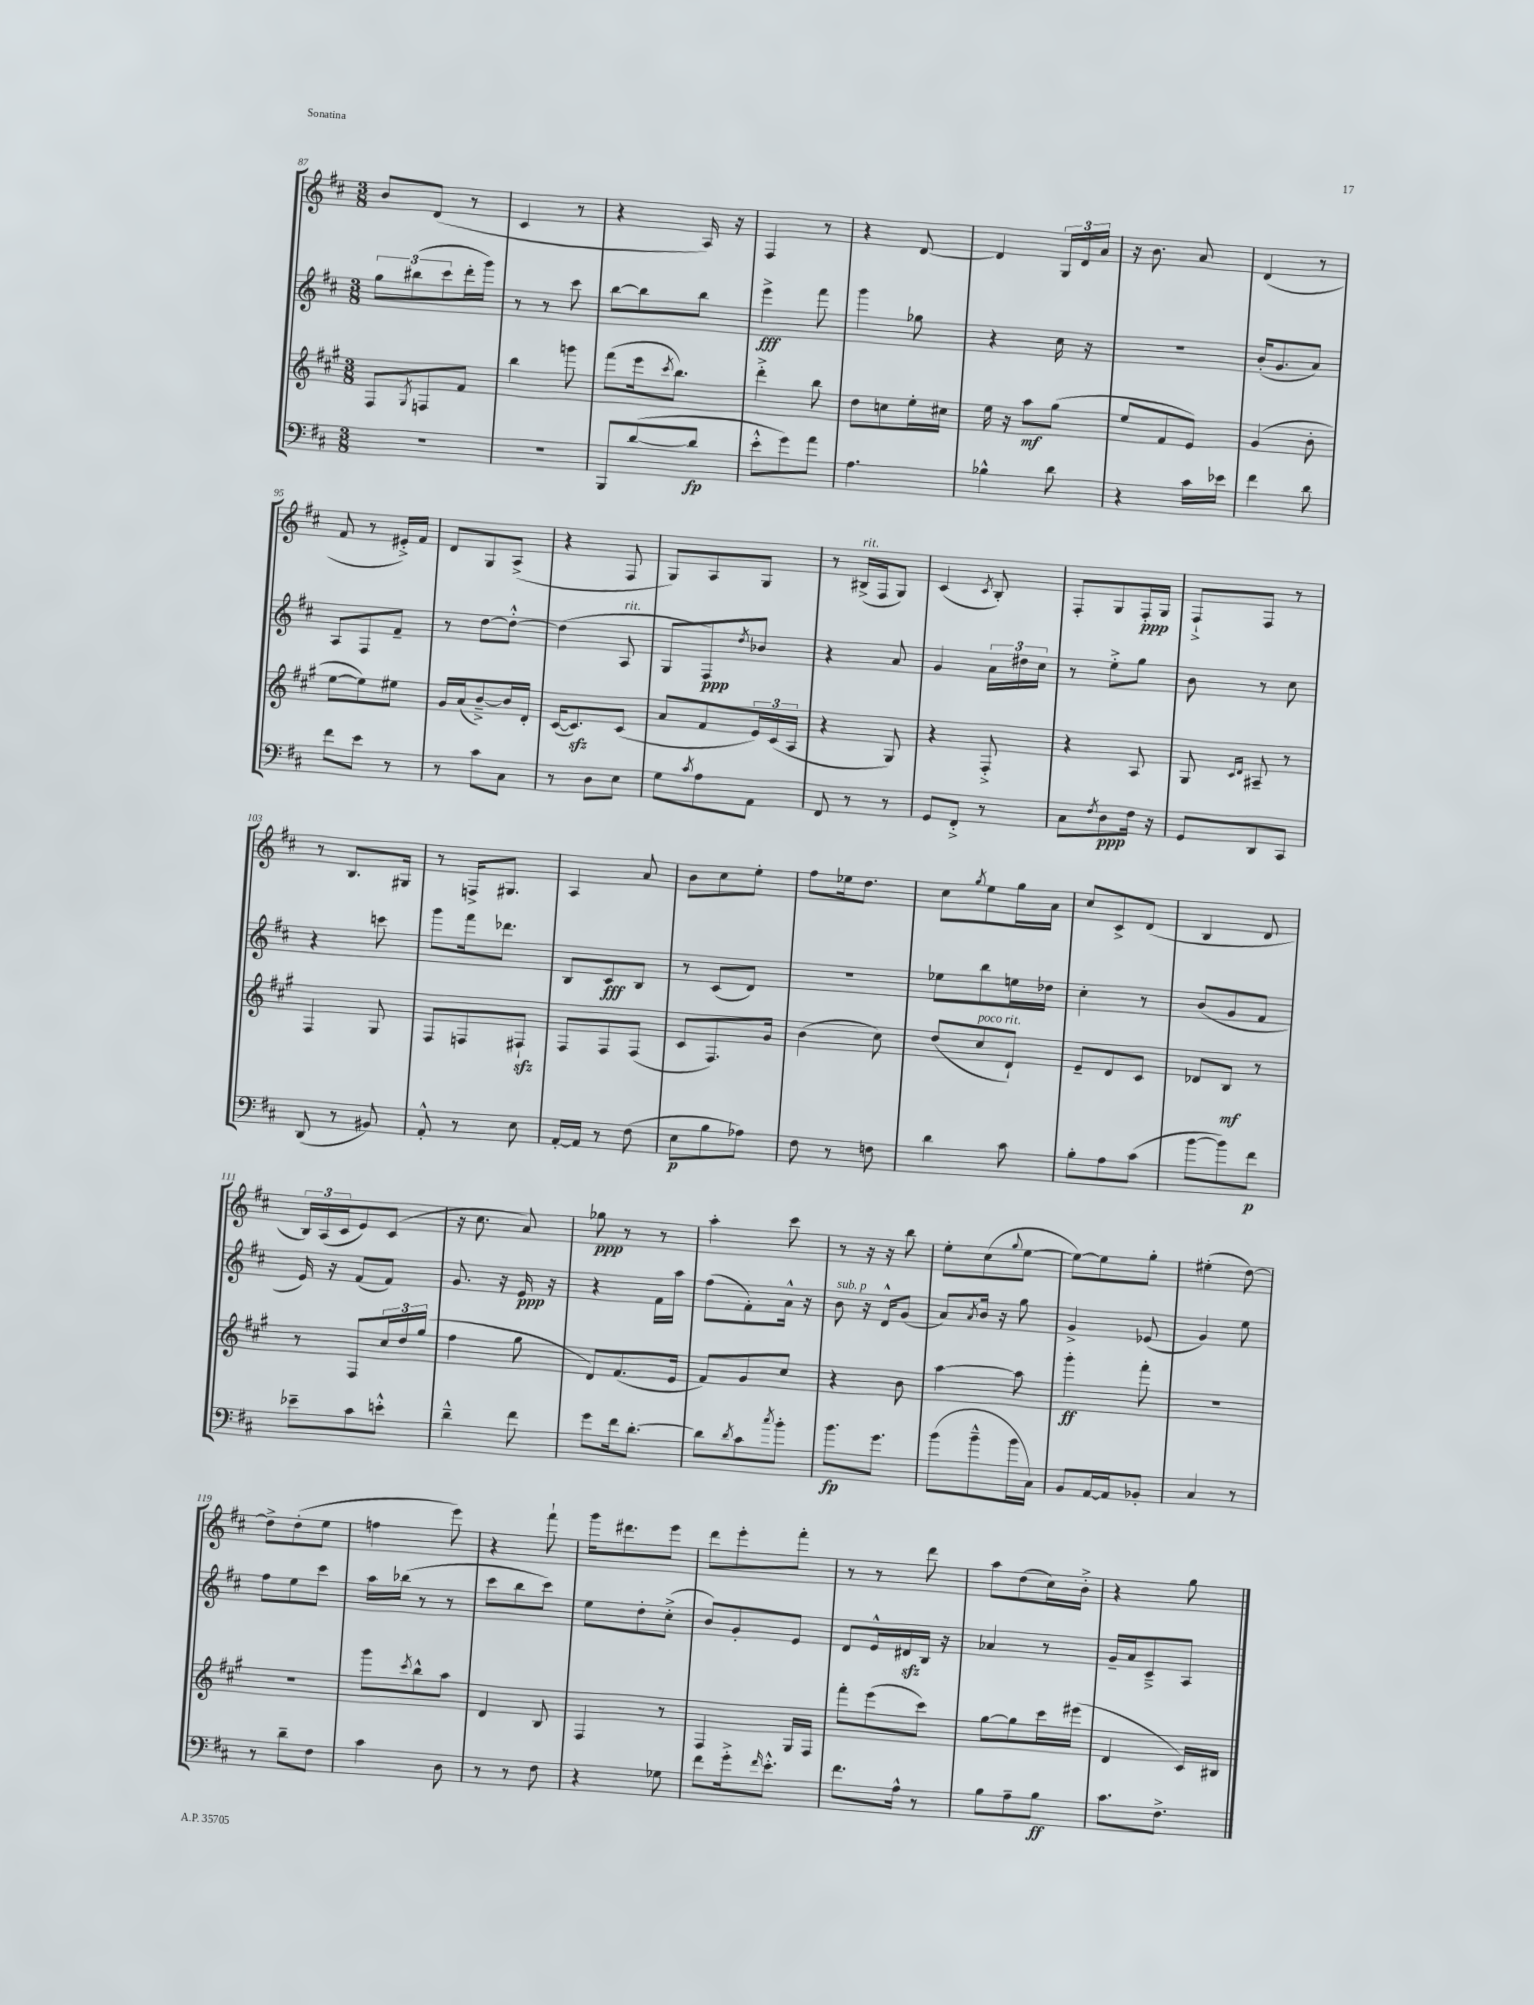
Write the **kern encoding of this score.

**kern	**dynam	**kern	**dynam	**kern	**dynam	**kern	**dynam
*part4	*part4	*part3	*part3	*part2	*part2	*part1	*part1
*staff4	*staff4	*staff3	*staff3	*staff2	*staff2	*staff1	*staff1
*clefF4	*	*clefG2	*	*clefG2	*	*clefG2	*
*k[f#c#]	*	*k[f#c#g#]	*	*k[f#c#]	*	*k[f#c#]	*
*M3/8	*	*M3/8	*	*M3/8	*	*M3/8	*
=87	=87	=87	=87	=87	=87	=87	=87
4.r	.	8F#/L	.	12gg\L	.	8b/L	.
.	.	.	.	(12bb#X\	.	.	.
.	.	8qG#/	.	.	.	.	.
.	.	8Fn/	.	.	.	(8d/J	.
.	.	.	.	12ccc#\	.	.	.
.	.	8f#/J	.	16ddd'\L	.	8r	.
.	.	.	.	16ggg\JJ)	.	.	.
=88	=88	=88	=88	=88	=88	=88	=88
4.r	.	4bb\	.	8r	.	4c#/	.
.	.	.	.	8r	.	.	.
.	.	8gggn\	.	8ccc#\	.	8r	.
=89	=89	=89	=89	=89	=89	=89	=89
8BBB/L	.	(8fff#\L	.	[8bb\L	.	4r	.
([8d/	.	16eee\k	.	8bb\]	.	.	.
.	.	8qccc#/	.	.	.	.	.
.	.	8.bb\J)	.	.	.	.	.
8d/J]	fp	.	.	8bb\J	.	16A/)	.
.	.	.	.	.	.	16r	.
=90	=90	=90	=90	=90	=90	=90	=90
8e'^^\L	.	4ddd'^\	.	4eee^\	fff	4F#/	.
8g\)	.	.	.	.	.	.	.
8a\J	.	8bb\	.	8fff#\	.	8r	.
=91	=91	=91	=91	=91	=91	=91	=91
4.A\	.	8dd\L	.	4ggg\	.	4r	.
.	.	8ccn\	.	.	.	.	.
.	.	16ee'\L	.	8gg-X\	.	[8d/	.
.	.	16cc#X\JJ	.	.	.	.	.
=92	=92	=92	=92	=92	=92	=92	=92
4B-X^^\	.	16ee\	.	4r	.	4d/]	.
.	.	16r	.	.	.	.	.
.	.	8aa\L	mf	.	.	.	.
8d\	.	(8gg#\J	.	16cc#\	.	24G/LL	.
.	.	.	.	.	.	24d/	.
.	.	.	.	16r	.	.	.
.	.	.	.	.	.	24a/JJ	.
=93	=93	=93	=93	=93	=93	=93	=93
4r	.	8ee/L	.	4.r	.	16r	.
.	.	.	.	.	.	8.b\	.
.	.	8f#/	.	.	.	.	.
16c#\LL	.	8e/J)	.	.	.	8a/	.
16e-X\JJ	.	.	.	.	.	.	.
=94	=94	=94	=94	=94	=94	=94	=94
4f#\	.	(4g#/	.	(16b'/KL	.	(4d/	.
.	.	.	.	8.g/	.	.	.
8d\	.	8b'\	.	8a/J)	.	8r	.
!!LO:LB:g=z
=95	=95	=95	=95	=95	=95	=95	=95
8f#\L	.	[8ee\L	.	8A/L	.	8f#/	.
8e\J	.	8ee\])	.	8F#/	.	8r	.
8r	.	8ee#X\J	.	8f#~/J	.	16e#X'^/LL)	.
.	.	.	.	.	.	16f#/JJ	.
=96	=96	=96	=96	=96	=96	=96	=96
8r	.	16g#/LL	.	8r	.	8d/L	.
.	.	(16a/J	.	.	.	.	.
8c#\L	.	[8b~^/)	.	[8dd\L	.	8G/	.
8C#\J	.	16b/L]	.	8dd'^^\J_	.	(8A^/J	.
.	.	16d'/JJ	.	.	.	.	.
=97	=97	=97	=97	=97	=97	=97	=97
8r	.	([16c#/KL	.	(4dd\]	.	4r	.
.	.	8.c#zz/])	.	.	.	.	.
8D\L	.	.	.	.	.	.	.
!	!	!	!	!LO:TX:a:i:t=rit.	!	!	!
8E\J	.	(8c#/J	.	8A/	.	8F#/	.
=98	=98	=98	=98	=98	=98	=98	=98
8G\L	.	8a/L	.	8G/L	.	8G/L)	.
8qc#/	.	.	.	.	.	.	.
8A\	.	8f#/	.	8F#/)	ppp	8A/	.
.	.	.	.	8qdd/	.	.	.
8AA\J	.	24e/L)	.	8b-X/J	.	8G/J	.
.	.	(24c#/	.	.	.	.	.
.	.	24A/JJ	.	.	.	.	.
=99	=99	=99	=99	=99	=99	=99	=99
8FF#/	.	4r	.	4r	.	8r	.
!	!	!	!	!	!	!LO:TX:a:i:t=rit.	!
8r	.	.	.	.	.	(16B#X^/LL	.
.	.	.	.	.	.	16F#/J	.
8r	.	8G#/)	.	8a/	.	8G/J)	.
=100	=100	=100	=100	=100	=100	=100	=100
8GG/L	.	4r	.	4g/	.	(4c#/	.
8FF#'^/J	.	.	.	.	.	.	.
.	.	.	.	.	.	8qc#/	.
8r	.	8F#'^/	.	24a\LL	.	8B'/)	.
.	.	.	.	24dd#X\	.	.	.
.	.	.	.	24cc#\JJ	.	.	.
=101	=101	=101	=101	=101	=101	=101	=101
8C#\L	.	4r	.	8r	.	8F#'/L	.
8qF#/	.	.	.	.	.	.	.
8D\	ppp	.	.	8ee'^\L	.	8G/	.
16F#\Jk	.	8A/	.	8gg\J	.	16F#'/L	ppp
16r	.	.	.	.	.	16G/JJ	.
=102	=102	=102	=102	=102	=102	=102	=102
8GG/L	.	8G#/	.	8b\	.	8F#`^/L	.
.	.	16qqc#/LL	.	.	.	.	.
.	.	16qqd/JJ	.	.	.	.	.
8DD/	.	8A#X~/	.	8r	.	8F#/J	.
8CC#/J	.	8r	.	8cc#\	.	8r	.
!!LO:LB:g=z
=103	=103	=103	=103	=103	=103	=103	=103
(8DD/	.	4F#/	.	4r	.	8r	.
8r	.	.	.	.	.	8.B/L	.
8BB#X/)	.	8G#/	.	8cccn\	.	.	.
.	.	.	.	.	.	16G#X/Jk	.
=104	=104	=104	=104	=104	=104	=104	=104
8AA'^^/	.	8F#/L	.	8ggg\L	.	8r	.
8r	.	8Fn/	.	16fff#\k	.	16Fn^/KL	.
.	.	.	.	8.ddd-X\J	.	8.G#X/J	.
8E\	.	8F#Xzz`/J	.	.	.	.	.
=105	=105	=105	=105	=105	=105	=105	=105
[16AA'/LL	.	8F#/L	.	8B/L	.	4A/	.
16AA/JJ]	.	.	.	.	.	.	.
8r	.	8F#/	.	8c#/	fff	.	.
(8F#\	.	(8F#/J	.	8B/J	.	8a/	.
=106	=106	=106	=106	=106	=106	=106	=106
8E\L	p	8c#/L	.	8r	.	8b\L	.
8B\	.	8.F#/)	.	(8c#/L	.	8cc#\	.
8A-X\J)	.	.	.	8d/J)	.	8ee'\J	.
.	.	16g#/Jk	.	.	.	.	.
=107	=107	=107	=107	=107	=107	=107	=107
8F#\	.	(4b\	.	4.r	.	8ff#\L	.
8r	.	.	.	.	.	16ee-X\k	.
.	.	.	.	.	.	8.dd\J	.
8Fn\	.	8cc#\)	.	.	.	.	.
=108	=108	=108	=108	=108	=108	=108	=108
4d\	.	(8dd/L	.	8ee-X\L	.	8cc#\L	.
.	.	.	.	.	.	8qgg/	.
!	!	!LO:TX:a:i:t=poco rit.	!	!	!	!	!
.	.	8cc#/	.	8bb\	.	8ee\	.
8c#\	.	8d`/J)	.	16een\L	.	16gg\L	.
.	.	.	.	16dd-X\JJ	.	16a\JJ	.
=109	=109	=109	=109	=109	=109	=109	=109
8B'\L	.	8e~/L	.	4cc#'\	.	8cc#/L	.
8A\	.	8d/	.	.	.	8c#^/	.
(8c#\J	.	8c#/J	.	8r	.	(8d/J	.
=110	=110	=110	=110	=110	=110	=110	=110
[8b\L	.	8d-X/L	.	(8b/L	.	4B/	.
8b\])	.	8B/J	mf	8g/	.	.	.
8f#\J	p	8r	.	8f#/J	.	8d/	.
!!LO:LB:g=z
=111	=111	=111	=111	=111	=111	=111	=111
8e-X~\L	.	8r	.	16e/)	.	24B/LL)	.
.	.	.	.	.	.	(24A/	.
.	.	.	.	16r	.	.	.
.	.	.	.	.	.	24c#/J	.
8c#\	.	8F#/L	.	(8f#/L	.	8e/)	.
8en'^^\J	.	24cc#/L	.	8f#/J)	.	(8c#/J	.
.	.	24dd/	.	.	.	.	.
.	.	(24gg#/JJ	.	.	.	.	.
=112	=112	=112	=112	=112	=112	=112	=112
4d~^^\	.	4ff#\	.	8.g/	.	16r	.
.	.	.	.	.	.	8.cc#\	.
.	.	.	.	16r	.	.	.
8f#\	.	8gg#\	.	16e/	ppp	8a/)	.
.	.	.	.	16r	.	.	.
=113	=113	=113	=113	=113	=113	=113	=113
8g\L	.	8d/L)	.	4r	.	8gg-X\	ppp
16f#\k	.	(8.f#/	.	.	.	8r	.
[8.d'\J	.	.	.	.	.	.	.
.	.	.	.	16f#\LL	.	8r	.
.	.	16e/Jk	.	16aa\JJ	.	.	.
=114	=114	=114	=114	=114	=114	=114	=114
8d\L]	.	8f#/L)	.	(8ff#\L	.	4aa'\	.
8qd/	.	.	.	.	.	.	.
8c#\	.	8g#/	.	8f#'\)	.	.	.
8qcc#/	.	.	.	.	.	.	.
8b'\J	.	8cc#/J	.	16a^^\Jk	.	8ccc#\	.
.	.	.	.	16r	.	.	.
=115	=115	=115	=115	=115	=115	=115	=115
!	!	!	!	!LO:TX:a:i:t=sub. p	!	!	!
8.b\L	fp	4r	.	8b\	.	8r	.
.	.	.	.	16r	.	16r	.
8.g\J	.	.	.	16d^^/KL	.	16r	.
.	.	8b\	.	(8g/J	.	8bb\	.
=116	=116	=116	=116	=116	=116	=116	=116
(8b\L	.	[4aa\	.	8a/L)	.	8ee'\L	.
.	.	.	.	8qa/	.	.	.
8b~^^\	.	.	.	16b/Jk	.	(8cc#\	.
.	.	.	.	16r	.	.	.
.	.	.	.	.	.	8qqgg/	.
16b\L	.	8aa\]	.	8gg\	.	[8ee\J	.
16C#\JJ)	.	.	.	.	.	.	.
=117	=117	=117	=117	=117	=117	=117	=117
8BB/L	.	4ggg#'\	ff	4g^/	.	8ee\L_)	.
[16AA/L	.	.	.	.	.	8ee\]	.
16AA/J]	.	.	.	.	.	.	.
8BB-X'/J	.	8fff#'\	.	(8e-X/	.	8gg'\J	.
=118	=118	=118	=118	=118	=118	=118	=118
4C#/	.	4.r	.	4g/)	.	(4ee#X'\	.
8r	.	.	.	8ee\	.	[8dd\)	.
!!LO:LB:g=z
=119	=119	=119	=119	=119	=119	=119	=119
8r	.	4.r	.	8ff#\L	.	8dd^\L]	.
8d~\L	.	.	.	8ee\	.	(8dd'\	.
8F#\J	.	.	.	8ccc#\J	.	8ee\J	.
=120	=120	=120	=120	=120	=120	=120	=120
4c#\	.	8ggg#\L	.	16aa\LL	.	4ffn\	.
.	.	.	.	(16bb-X\JJ	.	.	.
.	.	8qccc#/	.	.	.	.	.
.	.	8bb^^\	.	8r	.	.	.
8D\	.	8aa\J	.	8r	.	8eee\)	.
=121	=121	=121	=121	=121	=121	=121	=121
8r	.	4d/	.	8ccc#\L	.	4r	.
8r	.	.	.	8bb\	.	.	.
8F#\	.	8B/	.	8ccc#\J)	.	8fff#`\	.
=122	=122	=122	=122	=122	=122	=122	=122
4r	.	4F#/	.	8ee\L	.	16ggg\KL	.
.	.	.	.	.	.	8.ddd#X\	.
.	.	.	.	8dd'\	.	.	.
8G-X\	.	8r	.	(8cc#'^\J	.	8eee\J	.
=123	=123	=123	=123	=123	=123	=123	=123
8f#\L	.	4F#/	.	8b/L)	.	8ddd\L	.
16g'^\k	.	.	.	8g'/	.	8eee'\	.
16qqf#/	.	.	.	.	.	.	.
8.e'^^\J	.	.	.	.	.	.	.
.	.	16G#/LL	.	8e/J	.	8fff#'\J	.
.	.	16F#/JJ	.	.	.	.	.
=124	=124	=124	=124	=124	=124	=124	=124
8.f#\L	.	8fff#'\L	.	8d/L	.	8r	.
.	.	(8eee\	.	16e^^/L	.	8r	.
16A^^\Jk	.	.	.	16d#Xzz/	.	.	.
8r	.	8ccc#\J)	.	16B/JJ	.	8ddd\	.
.	.	.	.	16r	.	.	.
=125	=125	=125	=125	=125	=125	=125	=125
8B\L	.	[8gg#\L	.	4a-X/	.	8aa\L	.
8A~\	.	8gg#\]	.	.	.	(8dd\	.
8B\J	ff	16ccc#\L	.	8r	.	16cc#\L)	.
.	.	(16eee#X\JJ	.	.	.	16b'^\JJ	.
=126	=126	=126	=126	=126	=126	=126	=126
8.c#\L	.	4d/	.	16g~/LL	.	4r	.
.	.	.	.	16a/J	.	.	.
.	.	.	.	8c#~^/	.	.	.
8.F#^\J	.	.	.	.	.	.	.
.	.	16c#/LL)	.	8A/J	.	8gg\	.
.	.	16B#X/JJ	.	.	.	.	.
==	==	==	==	==	==	==	==
*-	*-	*-	*-	*-	*-	*-	*-
